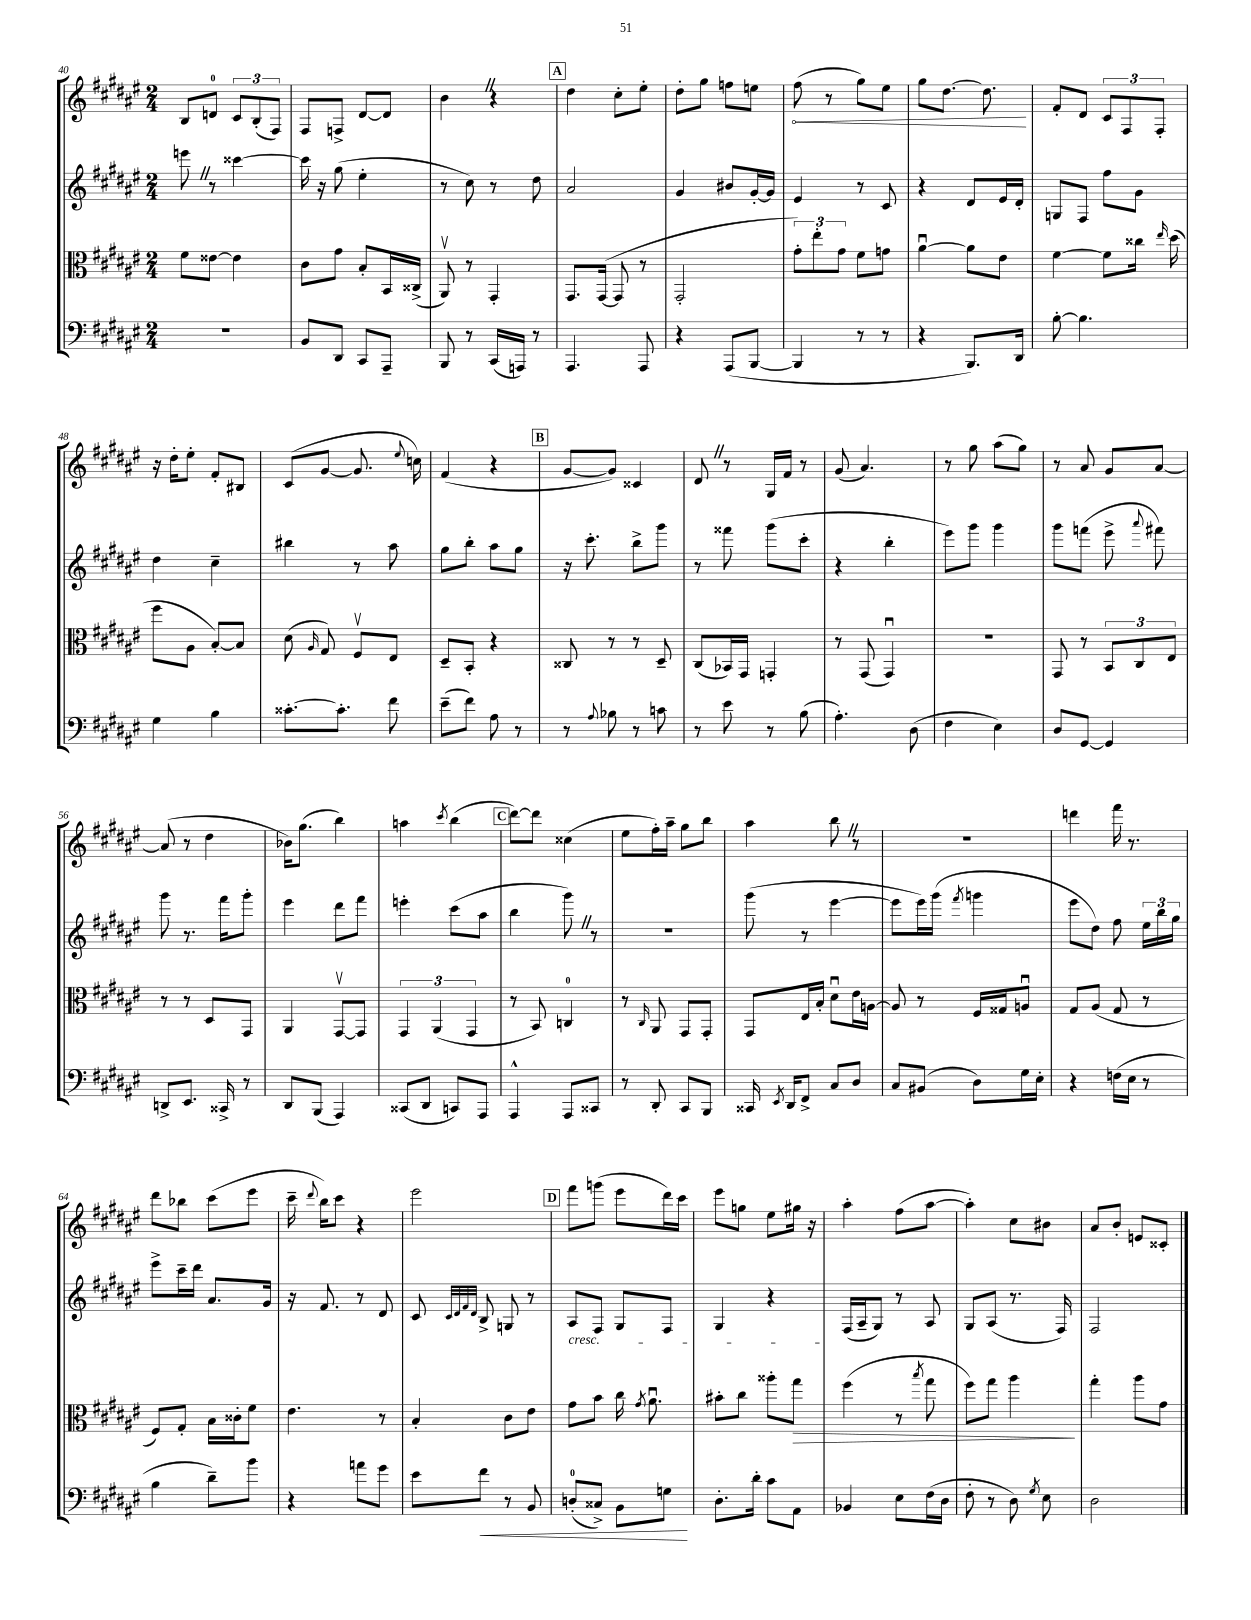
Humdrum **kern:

**kern	**kern	**kern	**kern
*staff4	*staff3	*staff2	*staff1
*clefF4	*clefC3	*clefG2	*clefG2
*k[f#c#g#d#a#e#]	*k[f#c#g#d#a#e#]	*k[f#c#g#d#a#e#]	*k[f#c#g#d#a#e#]
*M2/4	*M2/4	*M2/4	*M2/4
2r	8f#\L	8eee\	8B/L
.	[8e##\J	8r	8d/J
.	4e##\]	[4ccc##\	12c#/L
.	.	.	(12B'/
.	.	.	12F#/J)
=	=	=	=
8BB/L	8c#\L	16ccc##\]	8F#/L
.	.	16r	.
8DD#/J	8g#\J	(8gg#\	8F^/J
8CC#/L	8B'/L	4ee#'\	[8d#/L
8AAA#~/J	16BB/L	.	8d#/]J
.	(16C##^/JJ	.	.
=	=	=	=
8BBB/	8AA#v/)	8r	4b\
8r	8r	8cc#\)	.
(16CC#/LL	4GG#'/	8r	4r
16AAA/JJ)	.	.	.
8r	.	8dd#\	.
=	=	=	=
4.AAA#/	8.GG#/L	2a#/	4dd#\
.	([16GG#/Jk	.	.
.	8GG#/]	.	8cc#'\L
8AAA#/	8r	.	8ee#'\J
=	=	=	=
4r	2GG#'/	4g#/	8dd#'\L
.	.	.	8gg#\J
(8AAA#/L	.	8b#/L	8ff\L
[8BBB/J	.	[16g#'/L	8ee\J
.	.	16g#/]JJ	.
=	=	=	=
4BBB/]	12g#'\L)	4e#/	(8ff#\
.	12ee#'\	.	.
.	.	.	8r
.	12g#\J	.	.
8r	8f#\L	8r	8gg#\L)
8r	8g\J	8c#/	8ee#\J
=	=	=	=
4r	[4a#u\	4r	8gg#\L
.	.	.	[8.dd#\J
8.BBB/L)	8a#\]L	8d#/L	.
.	.	.	8.dd#\]
.	8e#\J	16e#/L	.
16DD#/Jk	.	16d#'/JJ	.
=	=	=	=
[8B'\	[4f#\	8G/L	8f#'/L
4.B\]	.	8F#/J	8d#/J
.	8f#\]L	8ff#\L	12c#/L
.	.	.	12F#/
.	16cc##\Jk	8g#\J	.
.	.	.	12F#'/J
.	16qqee#/	.	.
.	(16dd#\	.	.
=	=	=	=
4G#\	8ff#\L	4dd#\	16r
.	.	.	16dd#'\LK
.	8A#\J	.	8ee#'\J
4B\	[8B'/L)	4cc#~\	8f#'/L
.	8B/]J	.	8B#/J
=	=	=	=
[8.c##'\L	(8d#\	4bb#\	(8c#/L
.	16qqA#/	.	.
.	8G#/)	.	[8g#/J
8.c##'\]J	.	.	.
.	8F#v/L	8r	8.g#/]
8f#\	8E#/J	8aa#\	.
.	.	.	8qqee#/
.	.	.	16cc\)
=	=	=	=
(8e#~\L	8D#~/L	8gg#\L	(4f#/
8f#\J)	8BB'/J	8bb'\J	.
8A#\	4r	8aa#\L	4r
8r	.	8gg#\J	.
=	=	=	=
8r	8C##/	16r	[8g#/L
.	.	8.ccc#'\	.
8qqA#/	.	.	.
8B-\	8r	.	8g#/]J)
8r	8r	8bb^\L	4c##/
8c\	8D#~/	8ggg#\J	.
=	=	=	=
8r	(8C#/L	8r	8d#/
8e#\	16BB-/L)	8fff##\	8r
.	16GG#/JJ	.	.
8r	4GG'/	(8ggg#\L	16G#/LL
.	.	.	16f#/JJ
(8B\	.	8ccc#'\J	8r
=	=	=	=
4.A#'\)	8r	4r	(8g#/
.	(8GG#/	.	4.a#/)
.	4GG#u/)	4bb'\	.
(8D#\	.	.	.
=	=	=	=
4F#\	2r	8eee#\L)	8r
.	.	8ggg#\J	8gg#\
4E#\)	.	4ggg#\	(8aa#\L
.	.	.	8gg#\J)
=	=	=	=
8D#/L	8GG#/	8ggg#\L	8r
[8GG#/J	8r	(8fff\J	8a#/
4GG#/]	12BB/L	8eee#^\	8g#/L
.	12C#/	.	.
.	.	8qqaaa#/	.
.	.	8fff#\)	[8a#/J
.	12E#/J	.	.
=	=	=	=
8DD^/L	8r	8ggg#\	(8a#/]
8.EE#/J	8r	8.r	8r
.	8D#/L	.	4dd#\
16CC##^/	.	16fff#\LK	.
8r	8GG#/J	8ggg#'\J	.
=	=	=	=
8DD#/L	4AA#/	4eee#\	16b-\LK)
.	.	.	(8.gg#\J
(8BBB/J	.	.	.
4AAA#/)	[8GG#v/L	8ddd#\L	4bb\)
.	8GG#/]J	8fff#\J	.
=	=	=	=
(8CC##/L	6GG#/	4eee'\	4aa\
8DD#/J	.	.	.
.	(6AA#/	.	.
.	.	.	8qccc#/
8CC/L)	.	(8ccc#\L	(4bb\
.	6GG#/	.	.
8AAA#/J	.	8aa#\J	.
=	=	=	=
4AAA#^^/	8r	4bb\	[8ddd#\L)
.	8BB/)	.	8ddd#\]J
8AAA#/L	4C/	8ggg#\)	(4cc##\
8CC##/J	.	8r	.
=	=	=	=
8r	8r	2r	8ee#\L
.	16qqC#/	.	.
8DD#'/	8AA#/	.	16ff#'\L)
.	.	.	16aa#~\JJ
8CC#/L	8GG#/L	.	8gg#\L
8BBB/J	8GG#'/J	.	8bb\J
=	=	=	=
16CC##/	8GG#/L	(8ggg#\	4aa#\
8qEE#/	.	.	.
16DD#/LK	.	.	.
8FF#^/J	16E#/L	8r	.
.	16B'/JJ	.	.
8C#/L	8d#u\L	[4eee#\	8bb\
8D#/J	16e#\L	.	8r
.	[16A\JJ	.	.
=	=	=	=
8C#/L	8A/]	8eee#\]L	2r
(8BB#/J	8r	16eee#\L)	.
.	.	(16ggg#\JJ	.
.	.	8qfff#/	.
8D#\L)	16F#/LL	4ggg\	.
.	16G##/J	.	.
16G#\L	8Au/J	.	.
16E#'\JJ	.	.	.
=	=	=	=
4r	8G#/L	8eee#\L	4ddd\
.	(8A#/J	8dd#\J)	.
(16F\LL	8G#/	8ff#\	16fff#\
16E#\JJ	.	.	8.r
8r	8r	24ee#\LL	.
.	.	24bb\	.
.	.	24gg#\JJ	.
=	=	=	=
4B\	8F#/L)	8eee#^\L	8ddd#\L
.	8G#'/J	16ccc#~\L	8bb-\J
.	.	16ddd#\JJ	.
8d#~\L)	16B\LL	8.a#/L	(8ccc#\L
.	16c##'\J	.	.
8b\J	8f#\J	.	8eee#\J
.	.	16g#/Jk	.
=	=	=	=
4r	4.e#\	16r	16ccc#~\
.	.	.	8qqddd#/
.	.	8.f#/	16bb\LK)
.	.	.	8ccc#\J
8a\L	.	8r	4r
8g#\J	8r	8d#/	.
=	=	=	=
8e#\L	4B'/	8c#/	2eee#\
.	.	32qqc#/LLL	.
.	.	32qqd#/	.
.	.	32qqf#/	.
.	.	32qqd#/JJJ	.
8f#\J	.	8B^/	.
8r	8c#\L	8G/	.
8BB/	8e#\J	8r	.
=	=	=	=
(8D'/L	8g#\L	8A#/L	8fff#\L
8C##^/J)	8b\J	8F#/J	(8ggg\J
8BB\L	16cc#\	8G#/L	8eee#\L
.	8qg#/	.	.
.	8.a#u\	.	.
8G\J	.	8F#/J	16ddd#\L)
.	.	.	16ccc#\JJ
=	=	=	=
8.D#'\L	8b#'\L	4G#/	8eee#\L
.	8cc#\J	.	8gg\J
16d#'\Jk	.	.	.
8c#\L	8aa##'\L	4r	8ee#\L
8AA#\J	8gg#\J	.	16gg#\Jk
.	.	.	16r
=	=	=	=
4BB-/	(4ff#\	(16F#/LL	4aa#'\
.	.	16A#~/J	.
.	.	8G#/J)	.
8E#\L	8r	8r	(8ff#\L
.	8qbb/	.	.
(16F#\L	8gg#\	8A#/	[8aa#\J
16D#\JJ	.	.	.
=	=	=	=
8F#'\	8ff#\L)	8G#/L	4aa#'\])
8r	8gg#\J	(8A#/J	.
8D#\)	4aa#\	8.r	8cc#\L
8qG#/	.	.	.
8E#\	.	.	8b#\J
.	.	16F#/)	.
=	=	=	=
2D#\	4gg#'\	2F#/	8a#/L
.	.	.	8b'/J
.	8aa#\L	.	8e/L
.	8g#\J	.	8c##'/J
==	==	==	==
*-	*-	*-	*-
